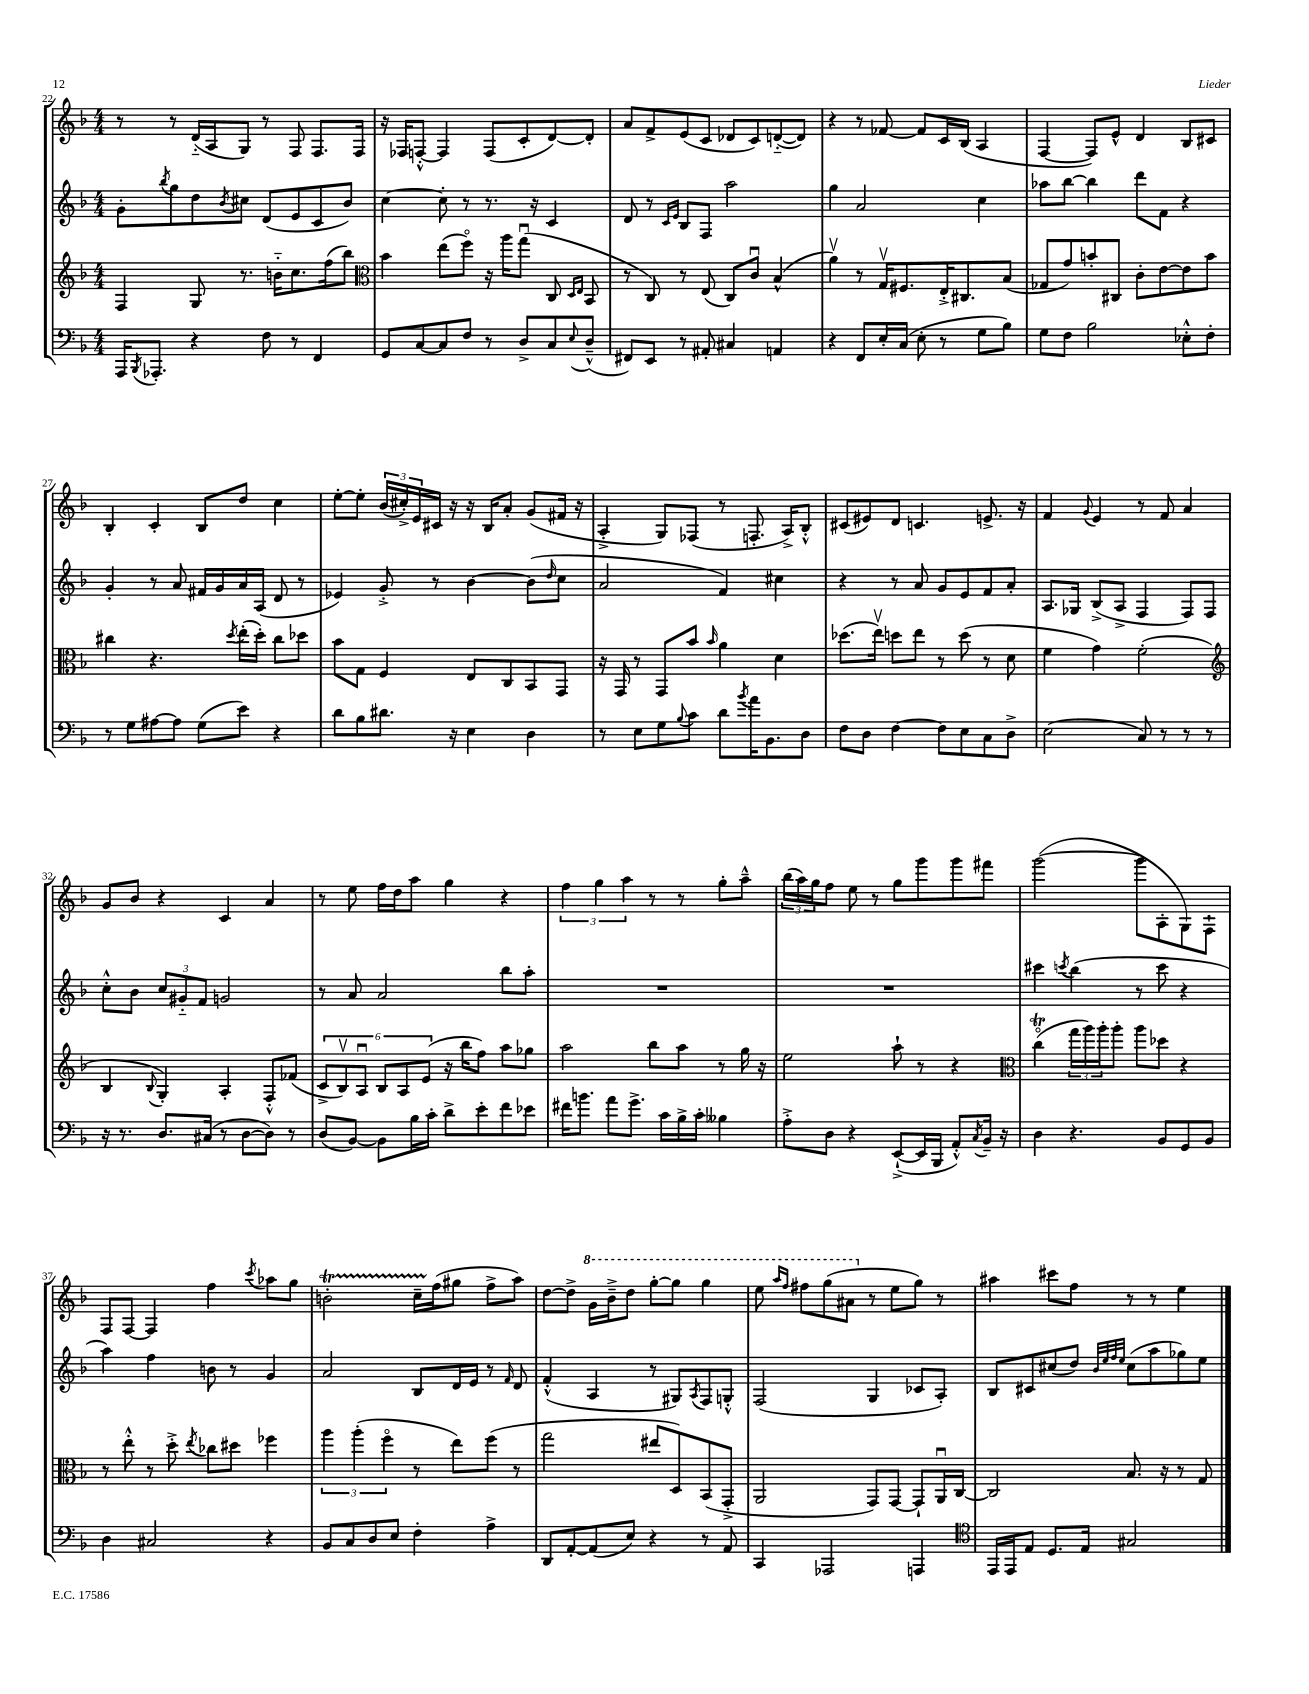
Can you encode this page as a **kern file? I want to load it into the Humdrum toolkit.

**kern	**kern	**kern	**kern
*part4	*part3	*part2	*part1
*staff4	*staff3	*staff2	*staff1
*clefF4	*clefG2	*clefG2	*clefG2
*k[b-]	*k[b-]	*k[b-]	*k[b-]
*M4/4	*M4/4	*M4/4	*M4/4
=22	=22	=22	=22
16AAA/KL	4F/	8g'\L	8r
8qBBB-/	.	.	.
8.AAA-X'/J	.	.	.
.	.	8qbb-/	.
.	.	8gg\	8r
4r	8G/	8dd\	(16d/LL
.	.	.	16A/J
.	.	8qb-/	.
.	8.r	8cc#X\J	8G/J)
8F\	.	(8d/L	8r
.	16bn\KL	.	.
8r	8.cc\	8e/	8F/
4FF/	.	8c/	8.F/L
.	(16ff\k	.	.
.	8bb-\J)	8b-/J)	.
.	.	.	16F/Jk
=23	=23	=23	=23
*	*clefC3	*	*
8GG/L	4b-\	[4cc\	16r
.	.	.	16F-X/KL
[8C/	.	.	[8Fn'^^/J
8C/]	(8ee\L	8cc'\]	4F/]
8F/J	8ff\J)	8r	.
8r	16r	8.r	(8F/L
.	16aa\KL	.	.
8D^/L	(8ggu\J	.	8c'/
.	.	16r	.
8C/	8C/	4c/	[8d/)
.	16qqD/LL	.	.
8qqE/	16qqE/JJ	.	.
(8D~^^/J	8BB-/	.	8d'/J]
=24	=24	=24	=24
8FF#X/L)	8r	8d/	8a/L
8EE/J	8C/)	8r	8f^/
.	.	16qqc/LL	.
.	.	16qqe/JJ	.
8r	8r	8B-/L	(8e/
8AA#X'/	(8E/	8F/J	8c/J
4C#X/	8C/L)	2aa\	8d-X/L
.	8cu/J	.	8c/)
4AAn/	(4B-^^/	.	([8dn/
.	.	.	8d/J])
=25	=25	=25	=25
4r	4av\)	4gg\	4r
8FF/L	8r	2a/	8r
16E'/L	16Gv/KL	.	[8f-X/
(16C/JJ	8.F#X/	.	.
8E'\	.	.	8f-/L]
8r	16E'^/K	.	16c/L
.	8.C#X/	.	(16B-/JJ
8G\L	.	4cc\	4A/
8B-\J)	(8B-/J	.	.
=26	=26	=26	=26
8G\L	8G-X/L	8aa-X\L	[4F/
8F\J	8g/)	[8bb-\J	.
2B-\	8bn'/	4bb-\]	8F/L])
.	8C#X/J	.	8e^^/J
.	8c'\L	8ddd\L	4d/
.	[8e\	8f\J	.
8E-X'^^\L	8e\]	4r	8B-/L
8F'\J	8b\J	.	8c#X/J
!!LO:LB:g=z
=27	=27	=27	=27
8r	4cc#X\	4g'/	4B-'/
8G\L	.	.	.
[8A#X\	4.r	8r	4c'/
8A#\J]	.	8a/	.
(8G\L	.	16f#X/LL	8B-/L
.	.	16g/	.
.	8qdd/	.	.
8e\J)	(16ee'\LL	16a/	8dd/J
.	16dd'\JJ)	(16A/JJ	.
4r	8cc#\L	8d/	4cc\
.	8dd-X\J	8r	.
=28	=28	=28	=28
8d\L	8b-\L	4e-X/)	[8ee'\L
8B-\	8G\J	.	8ee'\J]
8.d#X\J	4F/	8g'^/	(24b-/LL
.	.	.	24cc#X'^/)
.	.	.	24e/
.	.	8r	16c#X/JJ
16r	.	.	16r
4E\	8E/L	[4b-\	16r
.	.	.	16B-/KL
.	8C/	.	8a'/J
4D\	8BB-/	(8b-\L]	(8g/L
.	.	16qqdd/	.
.	8GG/J	8cc\J	16f#X/Jk
.	.	.	16r
=29	=29	=29	=29
8r	16r	2a/	4A'^/
.	16GG/	.	.
8E\L	8r	.	.
8G\	8GG/L	.	8G/L)
8qqB-/	.	.	.
8c\J	8b-/J	.	(8F-X/J
.	16qqb-/	.	.
8d\L	4a\	4f/)	8r
8qb-/	.	.	.
16a\K	.	.	8.Fn'/
8.BB-\	.	.	.
.	4d\	4cc#X\	.
.	.	.	16A^/KL)
8D\J	.	.	8B-'^^/J
=30	=30	=30	=30
8F\L	(8.dd-X\L	4r	(8c#X/L
8D\J	.	.	8e#X/)
.	16eev\Jk)	.	.
[4F\	8ddn\L	8r	8d/J
.	8ee\J	8a/	4.cn/
8F\L]	8r	8g/L	.
8E\	(8dd\	8e/	.
8C\	8r	8f/	8.en^/
8D^\J	8d\	8a'/J	.
.	.	.	16r
=31	=31	=31	=31
(2E\	4f\	8.A/L	4f/
.	.	16G-X/Jk	.
.	.	.	8qqg/
.	4g\)	(8B-^/L	4e/
.	.	8A^/J	.
8C/)	(2f'\	4F/	8r
8r	.	.	8f/
8r	.	8F/L)	4a/
8r	.	8F/J	.
!!LO:LB:g=z
=32	=32	=32	=32
*	*clefG2	*	*
16r	4B-/	8cc'^^\L	8g/L
8.r	.	.	.
.	.	8b-\J	8b-/J
.	8qqB-/	.	.
8.D/L	4G'/)	12cc/L	4r
.	.	12g#X/	.
.	.	12f/J	.
(16C#X/Jk	.	.	.
8r	4A'/	2gn/	4c/
[8D\L	.	.	.
8D\J])	8F'^^/L	.	4a/
8r	(8f-X/J	.	.
=33	=33	=33	=33
(8D/L	12c^/L	8r	8r
.	12B-v/)	.	.
[8BB-/J)	.	8a/	8ee\
.	12Au/J	.	.
8BB-\L]	12B-/L	2a/	16ff\LL
.	.	.	16dd\J
.	12A/	.	.
16B-\L	.	.	8aa\J
.	(12e/J	.	.
16c'\JJ	.	.	.
8d^\L	16r	.	4gg\
.	16bb-\KL	.	.
8e'\	8ff\J)	.	.
8f\	8aa\L	8bb-\L	4r
8e-X\J	8gg-X\J	8aa'\J	.
=34	=34	=34	=34
16f#X\KL	2aa\	1r	6ff\
8.bn\J	.	.	.
.	.	.	6gg\
8a\L	.	.	.
.	.	.	6aa\
8.g^\J	.	.	.
.	8bb-\L	.	8r
16c\LL	.	.	.
16B-^\	8aa\J	.	8r
16c'\JJ	.	.	.
4B--X\	8r	.	8gg'\L
.	16gg\	.	8aa~^^\J
.	16r	.	.
=35	=35	=35	=35
8A'^\L	2ee\	1r	(24bb-\LL
.	.	.	24aa\)
.	.	.	24gg\J
8D\J	.	.	8ff\J
4r	.	.	8ee\
.	.	.	8r
([8EE`^/L	8aa`\	.	8gg\L
16EE/L]	8r	.	8ggg\
16BBB-/JJ	.	.	.
8AA'^^/L)	4r	.	8ggg\
8qC/	.	.	.
16BB-~/Jk	.	.	8fff#X\J
16r	.	.	.
=36	=36	=36	=36
*	*clefC3	*	*
4D\	(4ccT\	4ccc#X\	([2ggg\
.	.	8qcccn/	.
4.r	24gg\LL	(4bb-\	.
.	24aa\)	.	.
.	24aa'\J	.	.
.	8aa'\J	.	.
.	8aa\L	8r	8ggg\L]
8BB-/L	8dd-X\J	8ccc\	8A'\
8GG/	4r	4r	8G\)
8BB-/J	.	.	8F`\J
!!LO:LB:g=z
=37	=37	=37	=37
4D\	8r	4aa\)	8F/L
.	8ee'^^\	.	[8F/J
2C#X/	8r	4ff\	4F/]
.	8dd'^\	.	.
.	8qee/	.	.
.	8cc-X\L	8bn\	4ff\
.	8dd#X\J	8r	.
.	.	.	8qccc/
4r	4ff-X\	4g/	8aa-X\L
.	.	.	8gg\J
=38	=38	=38	=38
8BB-/L	6aa\	2a/	2bnt'\
8C/	.	.	.
.	(6aa'\	.	.
8D/	.	.	.
.	6ff\	.	.
8E/J	.	.	.
4F'\	8r	8B-/L	16ccTTT~\LL
.	.	.	(16ff\J
.	8ee\L)	16d/L	8gg#X\J
.	.	16e/JJ	.
4A^\	(8ff\J	8r	8ff^\L
.	.	16qqf/	.
.	8r	8d/	8aa\J)
=39	=39	=39	=39
8DD/L	2gg\	(4f'^^/	[8dd\L
[8AA'/	.	.	8dd^\J]
*	*	*	*8va
(8AA/]	.	4A/	16gg\LL
.	.	.	16bb-~^\J
8E/J)	.	.	8ddd\J
4r	8ee#X/L	8r	[8ggg'\L
.	8D/)	8G#X/L)	8ggg\J]
.	.	8qA/	.
8r	(8BB-/	8F/	4ggg\
8AA/	8GG'^/J	8Gn'^^/J	.
=40	=40	=40	=40
4CC/	2AA/	(2F/	8eee\
.	.	.	16qqaaa/LL
.	.	.	16qqfff/JJ
.	.	.	8fff#X\L
2AAA-X/	.	.	(8ggg\
.	.	.	8aa#X\J
*	*	*	*X8va
.	8GG/L)	4G/	8r
.	[8GG/J	.	8ee\L
4AAAn/	8GG`/L]	8c-X/L	8gg\J)
.	16AAu/L	8A'/J)	8r
.	[16C/JJ	.	.
=41	=41	=41	=41
*clefC4	*	*	*
16EE/LL	2C/]	8B-/L	4aa#X\
16EE/J	.	.	.
8E/J	.	8c#X/	.
8.D/L	.	(8cc#X/	8ccc#X\L
.	.	8dd/J)	8ff\J
16E/Jk	.	.	.
.	.	32qqb-/LLL	.
.	.	32qqee/	.
.	.	32qqff/	.
.	.	32qqee/JJJ	.
2G#X/	8.B-/	(8cc#\L	8r
.	.	8aa\	8r
.	16r	.	.
.	8r	8gg-X\)	4ee\
.	8G/	8ee\J	.
==	==	==	==
*-	*-	*-	*-
